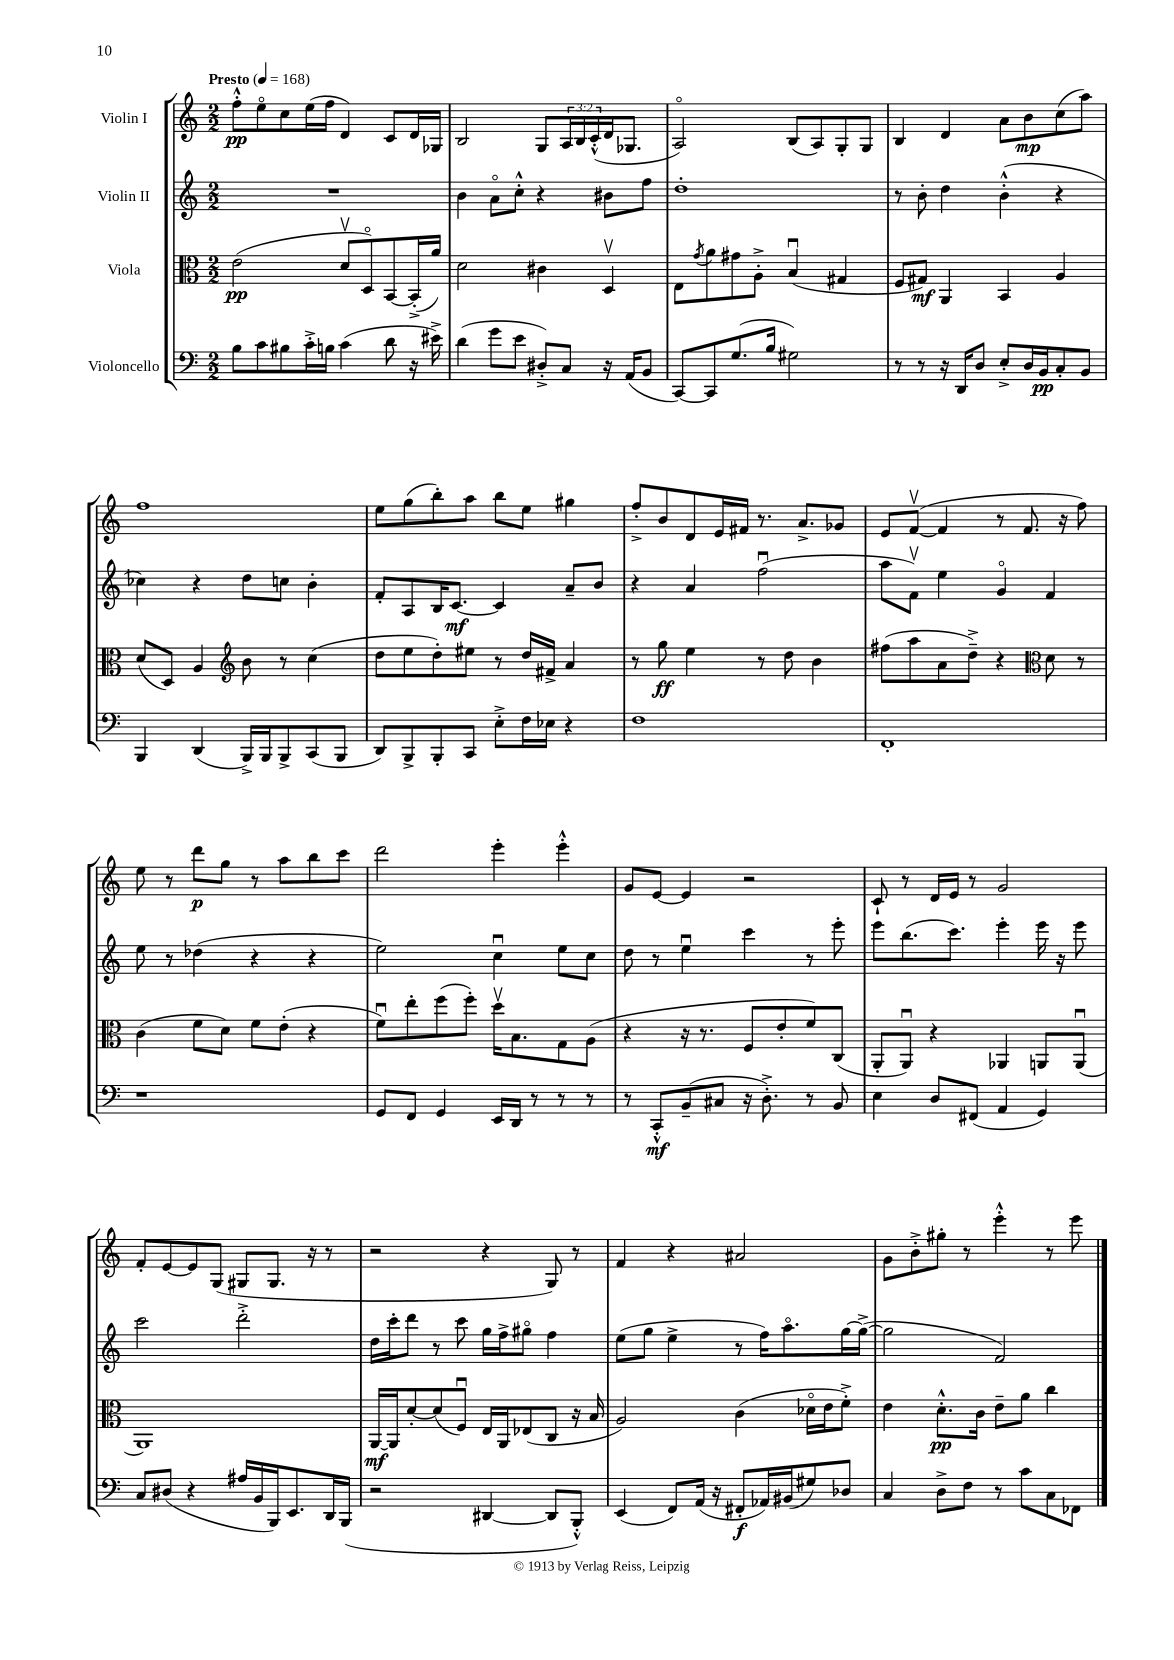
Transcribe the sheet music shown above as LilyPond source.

<<
\new StaffGroup <<
\new Staff = "s0" \with { instrumentName = "Violin I" } {
    \clef treble \key c \major \numericTimeSignature \time 2/2 \override Staff.TupletNumber.text = #tuplet-number::calc-fraction-text \tempo "Presto" 4 = 168
    f''8-.-^\pp e''8\flageolet c''8 e''16( f''16 d'4) c'8 d'16 ges16 |
    b2 g8 \tuplet 3/2 { a16 b16 c'16-.-^( } d'16 ges8. |
    a2\flageolet) b8( a8) g8-. g8 |
    b4 d'4 a'8 b'8\mp c''8( a''8) |
    f''1 |
    e''8 g''8( b''8-.) a''8 b''8 e''8 gis''4 |
    f''8-.-> b'8 d'8 e'16 fis'16 r8. a'8.-> ges'8 |
    e'8 f'8~\upbow( f'4 r8 f'8. r16 f''8) |
    e''8 r8 d'''8\p g''8 r8 a''8 b''8 c'''8 |
    d'''2 e'''4-. e'''4-.-^ |
    g'8 e'8~ e'4 r2 |
    c'8-! r8 d'16 e'16 r8 g'2 |
    f'8-. e'8~ e'8 g8( gis8 gis8. r16 r8 |
    r2 r4 g8) r8 |
    f'4 r4 ais'2 |
    g'8 b'8-.-> gis''8-. r8 e'''4-.-^ r8 e'''8 \bar "|." |
}
\new Staff = "s1" \with { instrumentName = "Violin II" } {
    \clef treble \key c \major \numericTimeSignature \time 2/2
    R1 |
    b'4 a'8\flageolet c''8-.-^ r4 bis'8 f''8 |
    d''1-. |
    r8 b'8-. d''4 b'4-.-^( r4 |
    ces''4) r4 d''8 c''8 b'4-. |
    f'8-. a8 b16 c'8.~\mf c'4 a'8-- b'8 |
    r4 a'4 f''2\downbow( |
    a''8 f'8\upbow) e''4 g'4\flageolet f'4 |
    e''8 r8 des''4( r4 r4 |
    e''2) c''4\downbow e''8 c''8 |
    d''8 r8 e''4\downbow c'''4 r8 e'''8-. |
    e'''8 b''8.( c'''8.) e'''4-. e'''16 r16 e'''8 |
    c'''2 d'''2-.-> |
    d''16 c'''16-. d'''8 r8 c'''8 g''16 f''16-> gis''8\flageolet f''4 |
    e''8( g''8 e''4-> r8 f''16) a''8.\flageolet g''16~ g''16~->( |
    g''2 f'2) \bar "|." |
}
\new Staff = "s2" \with { instrumentName = "Viola" } {
    \clef alto \key c \major \numericTimeSignature \time 2/2
    e'2\pp( d'8\upbow d8\flageolet) b,8~ b,16-.->( a'16) |
    d'2 cis'4 d4\upbow |
    e8 \acciaccatura { g'8 } a'8 gis'8 a8-.-> b4\downbow( gis4 |
    f8 gis8\mf) a,4 b,4 a4 |
    d'8( d8) a4 \clef treble b'8 r8 c''4( |
    d''8 e''8 d''8-.) eis''8 r8 d''16 fis'16-> a'4 |
    r8 g''8\ff e''4 r8 d''8 b'4 |
    fis''8( a''8 a'8 d''8--->) r4 \clef alto d'8 r8 |
    c'4( f'8 d'8) f'8 e'8-.( r4 |
    f'8\downbow) e''8-. f''8( f''8-.) d''16\upbow b8. g8 a8( |
    r4 r16 r8. f8 e'8-. f'8) c8( |
    a,8-. a,8\downbow) r4 aes,4 a,8 a,8\downbow( |
    a,1) |
    a,16~\mf a,16 d'8~-. d'8( f8\downbow) e16 a,16 ees8( c8 r16 b16 |
    a2) c'4( des'16\flageolet e'16 f'8-.->) |
    e'4 d'8.-.-^\pp c'16 e'8-- a'8 c''4 \bar "|." |
}
\new Staff = "s3" \with { instrumentName = "Violoncello" } {
    \clef bass \key c \major \numericTimeSignature \time 2/2
    b8 c'8 bis8 c'16-.-> b16 c'4( d'8 r16 eis'16->) |
    d'4( g'8 e'8 dis8-.->) c8 r16 a,16( b,8 |
    c,8~) c,8 g8.( b16 gis2) |
    r8 r8 r16 d,16 d8 e8-.-> d16 b,16\pp c8-. b,8 |
    b,,4 d,4( b,,16->) b,,16 b,,8-> c,8( b,,8 |
    d,8) b,,8-> b,,8-. c,8 e8-.-> f16 ees16 r4 |
    f1 |
    f,1-. |
    r1 |
    g,8 f,8 g,4 e,16 d,16 r8 r8 r8 |
    r8 c,8-.-^\mf b,8--( cis8 r16 d8.-.->) r8 b,8 |
    e4 d8 fis,8( a,4 g,4) |
    c8 dis8( r4 ais16 b,16 b,,16) e,8. d,16 b,,16( |
    r2 dis,4~ dis,8 b,,8-.-^) |
    e,4( f,8) a,16( r16 fis,8-.\f aes,16) bis,16( gis8) des8 |
    c4 d8-> f8 r8 c'8 c8 fes,8 \bar "|." |
}
>>
>>
\layout { \context { \Score \remove "Bar_number_engraver" } }
